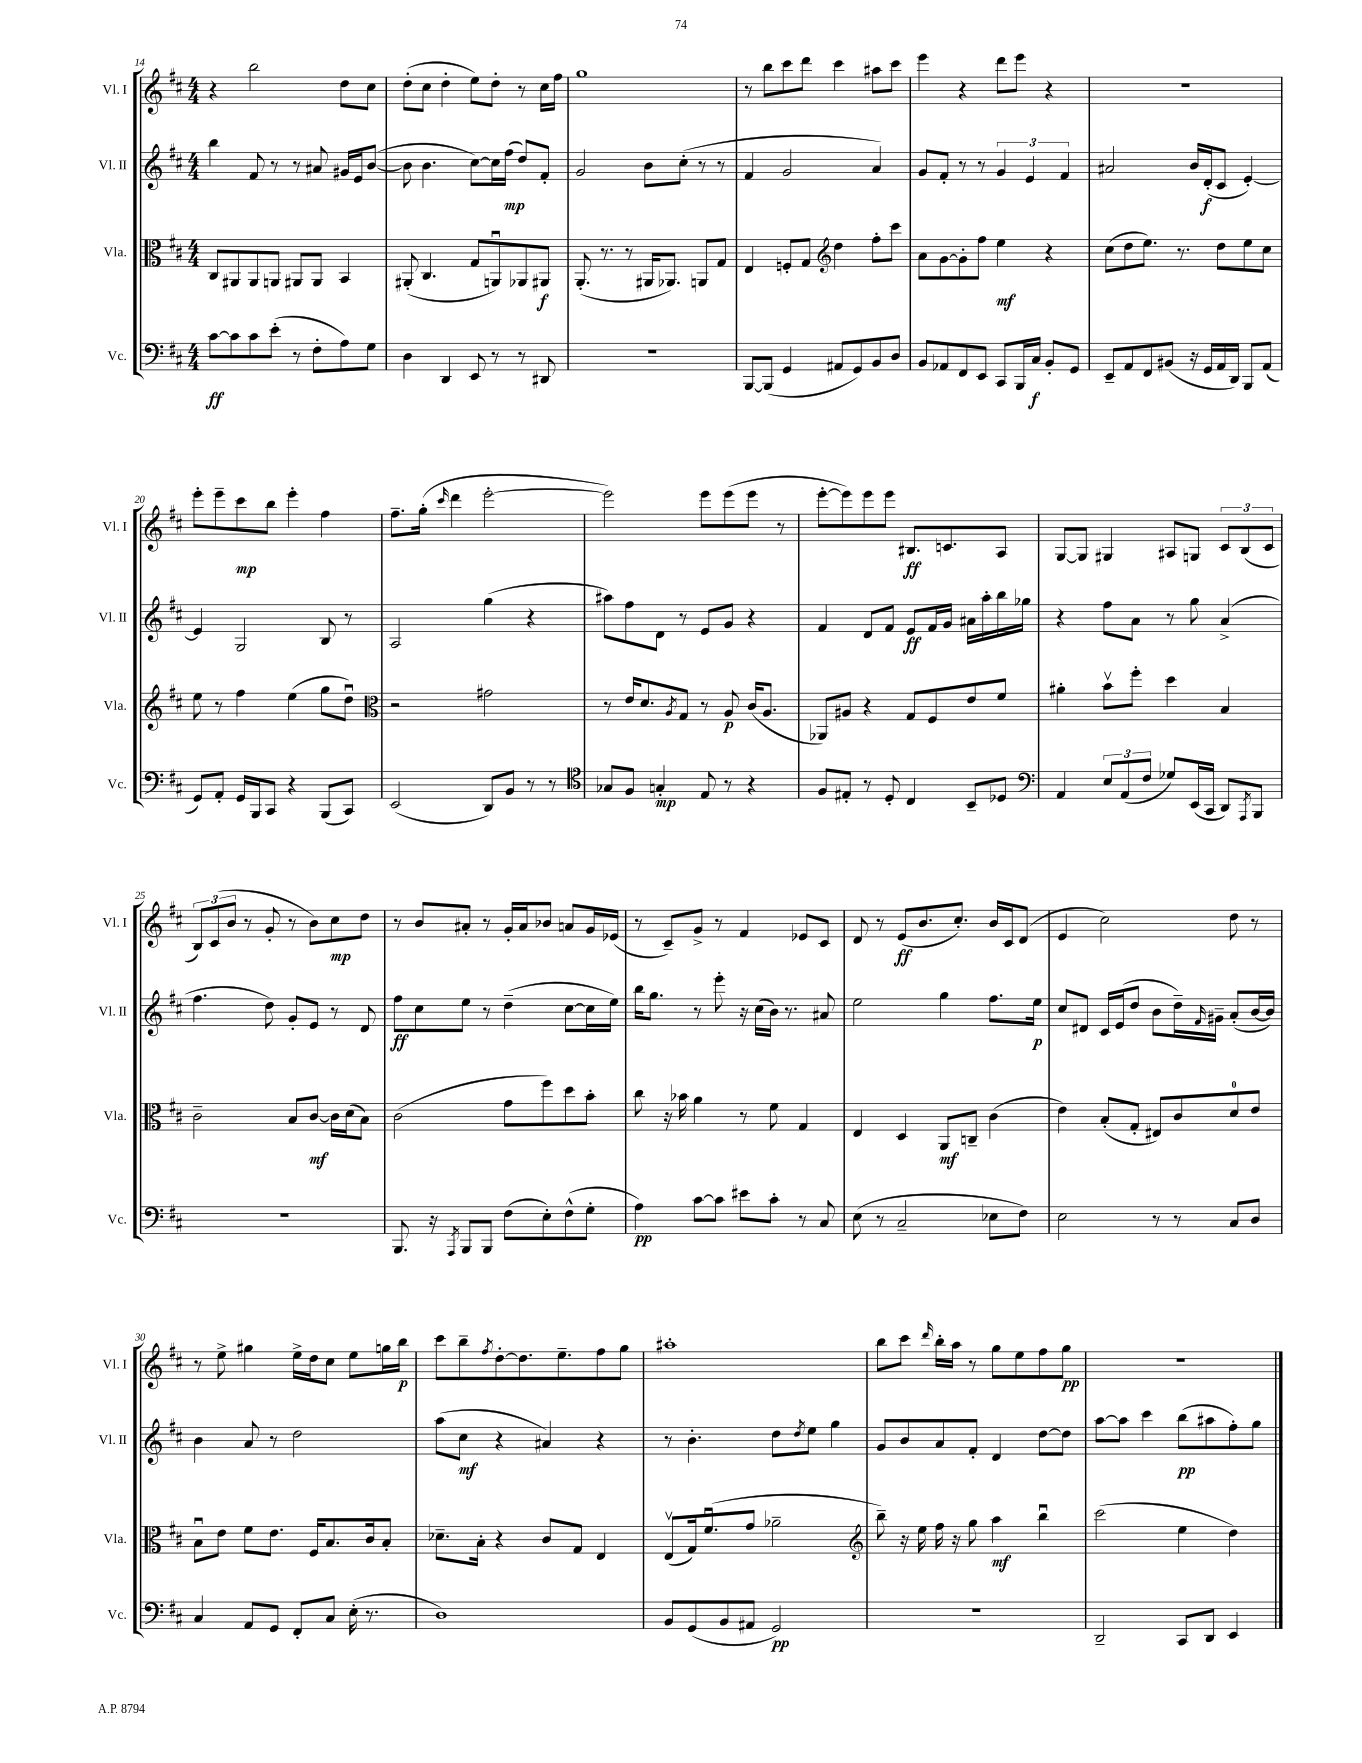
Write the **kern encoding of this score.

**kern	**kern	**kern	**kern
*staff4	*staff3	*staff2	*staff1
*clefF4	*clefC3	*clefG2	*clefG2
*k[f#c#]	*k[f#c#]	*k[f#c#]	*k[f#c#]
*M4/4	*M4/4	*M4/4	*M4/4
[8c#	8C#	4bb	4r
8c#]	8AA#	.	.
8c#	8AA#	8f#	2bb
(8e'	8AA	8r	.
8r	8AA#	8r	.
8F#'	8AA#	8a#	.
8A)	4BB	16g#	8dd
.	.	16e	.
8G	.	([8b	8cc#
=	=	=	=
4D	(8AA#'	8b]	(8dd'
.	4.C#	4.b	8cc#
4DD	.	.	4dd'
8EE	8G	[8cc#)	8ee)
8r	8AAu)	16cc#]	8dd'
.	.	(16ff#	.
8r	8AA-	8dd)	8r
8DD#	8AA#	8f#'	16cc#
.	.	.	16ff#
=	=	=	=
1r	(8.AA'	2g	1gg
.	8.r	.	.
.	8r	.	.
.	16AA#	8b	.
.	8.AA-)	.	.
.	.	(8cc#'	.
.	8AA	8r	.
.	8G	8r	.
=	=	=	=
[8BBB	4E	4f#	8r
(8BBB]	.	.	8bb
4GG	8F'	2g	8ccc#
.	8G	.	8ddd
*	*clefG2	*	*
8AA#	4dd	.	4ccc#
8GG)	.	.	.
8BB	8ff#'	4a)	8aa#
8D	8ccc#	.	8ccc#
=	=	=	=
8BB	8a	8g	4eee
8AA-	[8g	8f#'	.
8FF#	8g']	8r	4r
8EE	8ff#	8r	.
8CC#	4ee	6g	8ddd
16BBB	.	.	8eee
.	.	6e	.
16C#	.	.	.
8BB'	4r	.	4r
.	.	6f#	.
8GG	.	.	.
=	=	=	=
8EE~	(8cc#	2a#	1r
8AA	8dd	.	.
8FF#	8.ee)	.	.
(8BB#	.	.	.
.	8.r	.	.
16r	.	16b	.
16GG	.	(16d'	.
16AA	8dd	8c#	.
16DD)	.	.	.
8BBB	8ee	[4e')	.
(8AA	8cc#	.	.
=	=	=	=
8GG)	8ee	4e]	8eee'
8AA'	8r	.	8eee~
16GG	4ff#	2G	8ccc#
16BBB	.	.	.
8CC#	.	.	8bb
4r	(4ee	.	4eee'
(8BBB	8gg	8B	4ff#
8CC#)	8ddu)	8r	.
=	=	=	=
*	*clefC3	*	*
(2EE	2r	2A	8.ff#~
.	.	.	(16gg'
.	.	.	16qqccc#
.	.	.	4ddd
8DD)	2g#	(4gg	[2eee'
8BB	.	.	.
8r	.	4r	.
8r	.	.	.
=	=	=	=
*clefC4	*	*	*
8G-	8r	8aa#)	2eee])
8F#	16e	8ff#	.
.	8.d	.	.
4G'	.	8d	.
.	8qA	.	.
.	8G	8r	.
8E	8r	8e	8eee
8r	8A	8g	(8eee
4r	(16c#	4r	8eee
.	8.A	.	.
.	.	.	8r
=	=	=	=
8F#	8AA-)	4f#	[8eee'
8E#'	8A#	.	8eee])
8r	4r	8d	8eee
8D'	.	8f#	8eee
4C#	8G	8e	8.B#
.	8F#	16f#	.
.	.	16g	8.c
8BB~	8e	16a#	.
.	.	16aa'	.
8D-	8f#	16bb	8A
.	.	16gg-	.
=	=	=	=
*clefF4	*	*	*
4AA	4a#'	4r	[8G
.	.	.	8G]
12E	8bv	8ff#	4G#
(12AA	.	.	.
.	8ff#'	8a	.
12F#	.	.	.
8G-)	4dd	8r	8A#
(16EE	.	8gg	8G
16CC#	.	.	.
8DD)	4B	(4a^	12c#
.	.	.	(12B
8qAAA	.	.	.
8BBB	.	.	.
.	.	.	12c#
=	=	=	=
1r	2c#~	4.ff#	12B)
.	.	.	(12c#
.	.	.	12b
.	.	.	8r
.	.	8dd)	8g'
.	8B	8g'	8r
.	[8c#	8e	8b)
.	16c#]	8r	8cc#
.	(16d	.	.
.	8B)	8d	8dd
=	=	=	=
8.BBB	(2c#	8ff#	8r
.	.	8cc#	8b
16r	.	.	.
8qAAA	.	.	.
8BBB	.	8ee	8a#'
8BBB	.	8r	8r
(8F#	8g	(4dd~	16g'
.	.	.	16a#
8E')	8ff#)	.	8b-
(8F#^^	8dd	[8cc#	8a
8G'	8b'	16cc#]	16g
.	.	16ee)	(16e-
=	=	=	=
4A)	8cc#	16bb	8r
.	.	8.gg	.
.	16r	.	8c#~)
.	16b-	.	.
[8c#	4a	8r	8g^
8c#]	.	8eee'	8r
8e#	8r	16r	4f#
.	.	(16cc#	.
8c#'	8f#	16b)	.
.	.	8.r	.
8r	4G	.	8e-
8C#	.	8a#	8c#
=	=	=	=
(8E	4E	2ee	8d
8r	.	.	8r
2C#~	4D	.	(8e
.	.	.	8.b
.	8AA	4gg	.
.	.	.	8.cc#')
.	8C~	.	.
8E-	(4c#	8.ff#	16b
.	.	.	16c#
8F#)	.	.	(8d
.	.	16ee	.
=	=	=	=
2E	4e)	8cc#	4e
.	.	8d#	.
.	(8B'	16c#	2cc#)
.	.	(16e	.
.	8G'	8dd	.
8r	8E#)	8b	.
8r	8c#	16dd~)	.
.	.	16qqf#	.
.	.	16g#~	.
8C#	8d	(8a'	8dd
8D	8e	[16b	8r
.	.	16b])	.
=	=	=	=
4C#	8Bu	4b	8r
.	8e	.	8ee^
8AA	8f#	8a	4gg#
8GG	8.e	8r	.
8FF#'	.	2dd	16ee^
.	16F#	.	16dd
8C#	8.B	.	8cc#
(16E'	.	.	8ee
8.r	16c#	.	.
.	8B'	.	16gg
.	.	.	16bb
=	=	=	=
1D)	8.d-~	(8aa	8ccc#
.	.	8cc#	8bb~
.	16B'	.	.
.	.	.	8qff#
.	4r	4r	[8dd'
.	.	.	8.dd]
.	8c#	4a#)	.
.	.	.	8.ee~
.	8G	.	.
.	4E	4r	8ff#
.	.	.	8gg
=	=	=	=
8BB	(8Ev	8r	1aa#'
(8GG	16G)	4.b'	.
.	(8.f#u	.	.
8BB	.	.	.
8AA#	8g	.	.
2GG)	2a-~	8dd	.
.	.	8qdd	.
.	.	8ee	.
.	.	4gg	.
=	=	=	=
*	*clefG2	*	*
1r	8bb~)	8g	8bb
.	16r	8b	8ccc#
.	16ee	.	.
.	.	.	16qqddd
.	16ff#	8a	16bb'
.	16r	.	16aa
.	8gg	8f#'	8r
.	4aa	4d	8gg
.	.	.	8ee
.	4bbu	[8dd	8ff#
.	.	8dd]	8gg
=	=	=	=
2DD~	(2ccc#	[8aa	1r
.	.	8aa]	.
.	.	4ccc#	.
8CC#	4ee	(8bb	.
8DD	.	8aa#	.
4EE	4dd)	8ff#')	.
.	.	8gg	.
==	==	==	==
*-	*-	*-	*-
